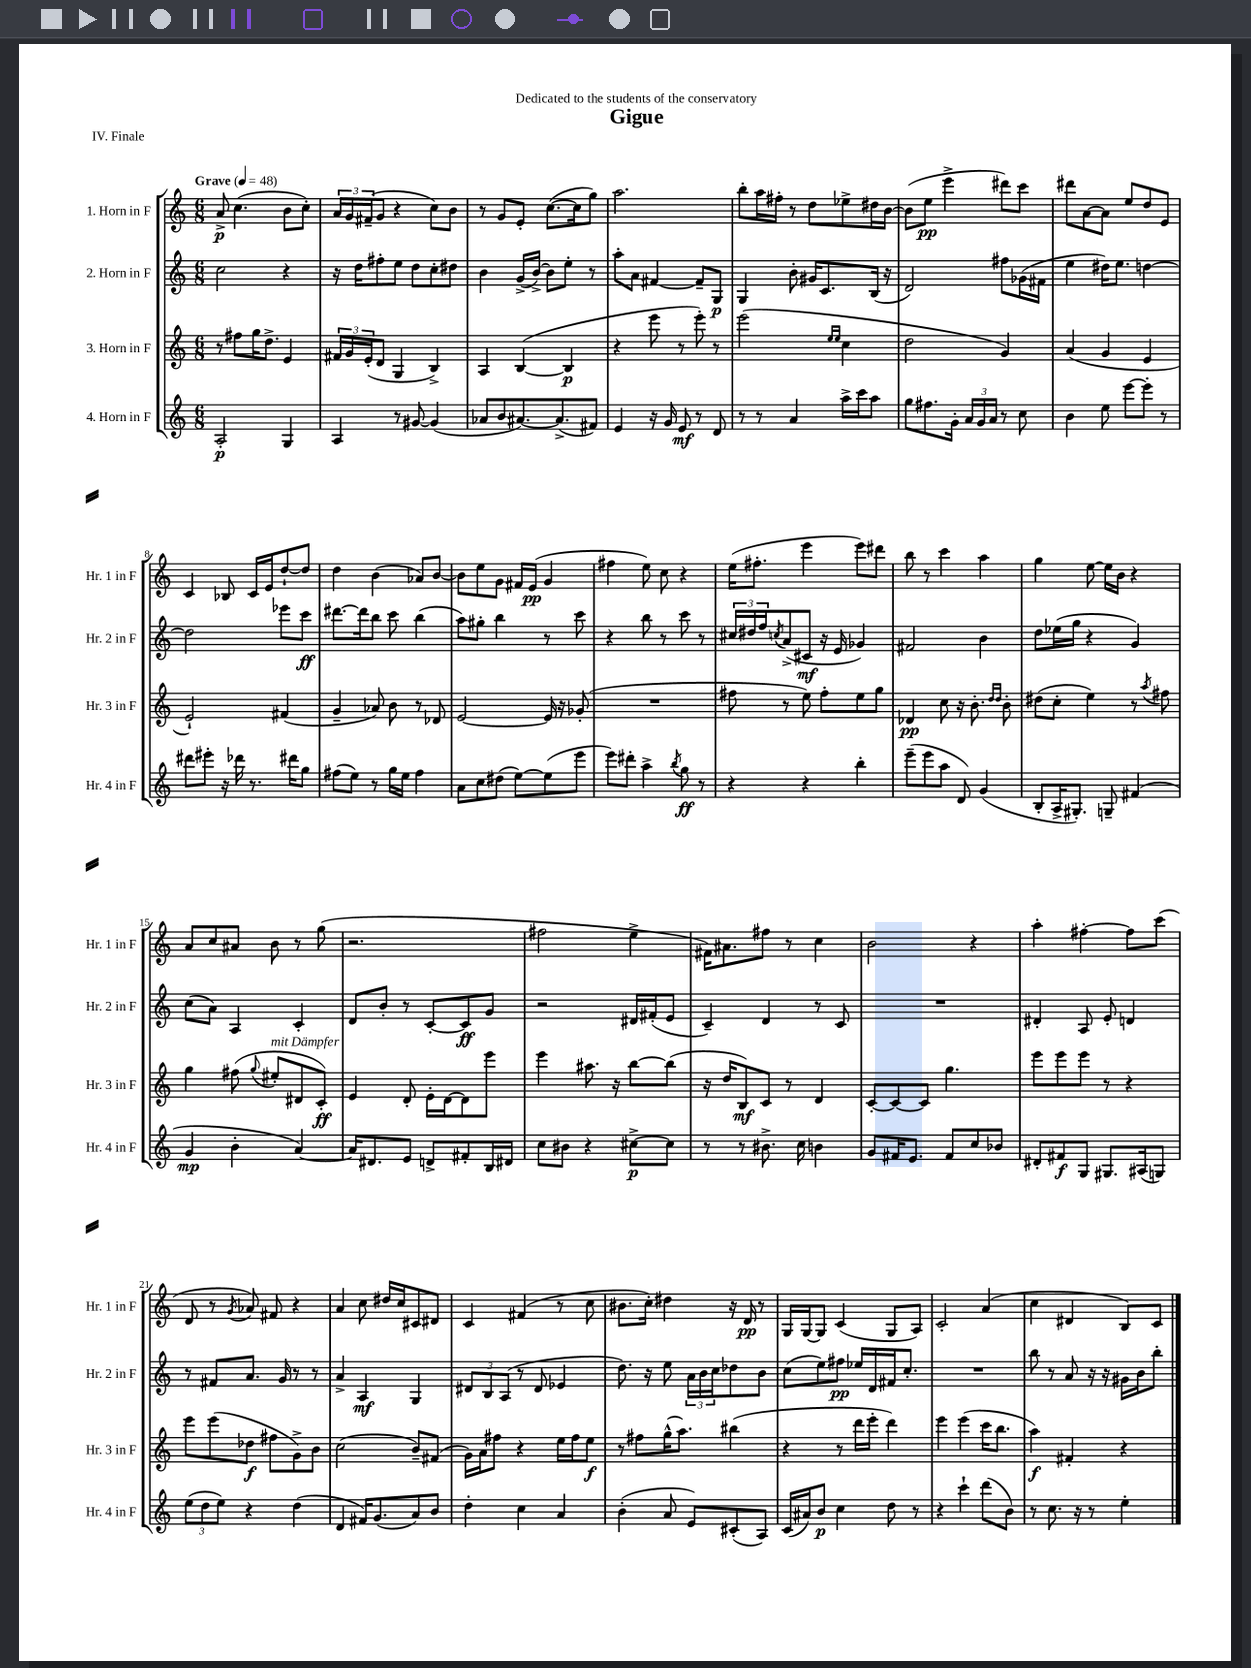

**kern	**kern	**kern	**kern
*staff4	*staff3	*staff2	*staff1
*clefG2	*clefG2	*clefG2	*clefG2
*k[]	*k[]	*k[]	*k[]
*M6/8	*M6/8	*M6/8	*M6/8
*MM48	*MM48	*MM48	*MM48
2A'	8r	2cc	8a^
.	8ff#	.	(4.cc
.	16gg	.	.
.	8.dd^	.	.
4G	4e	4r	8b
.	.	.	8cc')
=	=	=	=
4A	24f#	16r	24a
.	24g	.	24g
.	.	16dd	.
.	(24e'	.	(24f#~
.	8d	8ff#'	8g
8r	4G	8ee	4r
[8g#	.	8dd	.
(4g#]	4B^)	8cc'	8cc)
.	.	8dd#	8b
=	=	=	=
8a-	4A	4b	8r
8b	.	.	8g
[8.a#)	([4B	(16g^	8e'
.	.	[16b^)	.
.	.	8b]	([8.cc
(8.a#^]	.	.	.
.	4B]	8ee'	.
.	.	.	16cc]
8f#)	.	8r	8gg)
=	=	=	=
4e	4r	8aa'	2.aa
.	.	8a	.
16r	8eee	[4f#	.
16g	.	.	.
8e	8r	.	.
8r	8eee')	8f#~]	.
8d	8r	8G	.
=	=	=	=
8r	(2eee	4G	8bb'
8r	.	.	16aa
.	.	.	16ff#'
4a	.	8b'	8r
.	.	16g#	8dd
.	.	8.c	.
.	16qqee	.	.
.	16qqee	.	.
16aa^	4cc	.	8ee-^
16ccc	.	.	.
8aa	.	(16B	16dd#
.	.	16r	[16b
=	=	=	=
8gg	2dd	2d)	(8b]
8.ff#	.	.	8ee
.	.	.	4eee^
16g'	.	.	.
24a	.	.	.
24g	.	.	.
24a	.	.	.
8r	4g)	8ff#	8ddd#)
8cc	.	(16g-	8ccc
.	.	16f#	.
=	=	=	=
4b	(4a	4ee	8ddd#
.	.	.	[8a
8ee	4g	16dd#)	8a]
.	.	8.ee	.
[8eee	.	.	8ee
8eee']	4e	[4dd	8dd
8r	.	.	8e
=	=	=	=
8ddd#	2e`)	2dd]	4c
8eee#'	.	.	.
16r	.	.	8B-
16ddd-	.	.	.
8.r	.	.	16c
.	.	.	16e
.	(4f#	8eee-	[8dd`
16ddd#	.	.	.
8gg	.	8ccc	8dd]
=	=	=	=
(8ff#	4g~	[8.ddd#	4dd
8ee)	.	.	.
.	.	16ddd#]	.
8r	8a-)	8bb	(4b
16gg	8b	8ccc	.
16ee	.	.	.
4ff#	8r	(4bb	8a-)
.	8d-	.	[8b
=	=	=	=
8a	[2e	8aa)	8b]
8cc	.	8gg#'	8ee
(8dd#	.	4bb	8g
[8ee)	.	.	16f#
.	.	.	(16e
(8ee]	16e]	8r	4g
.	16r	.	.
8eee	(8g-'	8ccc	.
=	=	=	=
8eee)	2.r	4r	4ff#
8ddd#'	.	.	.
4aa^	.	8bb	8ee)
.	.	8r	8cc
8qbb	.	.	.
8gg	.	8ccc	4r
8r	.	8r	.
=	=	=	=
4r	8ff#	24cc#	(16ee
.	.	24dd#	.
.	.	.	8.ff#'
.	.	24ff	.
.	.	8qcc	.
.	8r	(8a^	.
4r	8ee)	8c#	4eee
.	8ff#'	16r	.
.	.	16e	.
4bb'	8ee	4g-)	8eee)
.	8gg	.	8ddd#
=	=	=	=
(8eee~	4d-	2f#	8bb
8eee	.	.	8r
8aa	8cc	.	4ccc
8d)	16r	.	.
.	8.b'	.	.
(4g	.	4b	4aa
.	16qqdd	.	.
.	16qqdd	.	.
.	8b'	.	.
=	=	=	=
8B'	(8dd#	8dd	4gg
16A^	8cc'	(16ee-	.
8.G#')	.	16gg	.
.	4ee)	4r	[8ee
8G~	.	.	16ee]
.	.	.	16b
(4f#	8r	4g)	4r
.	8qaa	.	.
.	8ff#	.	.
=	=	=	=
4g	4gg	(8cc	8a
.	.	8a)	8cc
4b'	(8ff#	4A	8a#
.	8qqgg	.	.
.	8ee#'	.	8b
[4a)	8d#	4c'	8r
.	8c')	.	(8gg
=	=	=	=
16a]	4e	8d	2.r
8.d#	.	.	.
.	.	8b'	.
8e	8d'	8r	.
8d^	16e'	[8c'	.
.	[16d	.	.
8f#'	8d]	8c]	.
16B	8eee	8g	.
16d#	.	.	.
=	=	=	=
8cc	4eee	2r	2ff#
8b#	.	.	.
4r	8.aa#	.	.
.	16r	.	.
[8cc#^	[8bb	16d#	4ee^
.	.	(16f#'	.
8cc#]	(8bb]	8e	.
=	=	=	=
8r	16r	4c~)	16f#)
.	16dd	.	8.a#
8r	8B)	.	.
8.b#^	8c	4d	8ff#
.	8r	.	8r
16cc	.	.	.
4b	4d	8r	4cc
.	.	8c	.
=	=	=	=
8g	[8c'	2.r	2b
16f#	8c_	.	.
8.e	.	.	.
.	8c]	.	.
8f#	4.gg	.	.
8cc	.	.	4r
8b-	.	.	.
=	=	=	=
8d#'	8eee	4d#'	4aa'
8f#	8eee	.	.
8G	8eee	8A	[4ff#'
8.G#	8r	8e'	.
.	4r	4d	8ff#]
(16A#	.	.	.
8G)	.	.	(8ccc
=	=	=	=
(12ee	8eee	8r	8d
12dd	.	.	.
.	(8eee	8f#	8r
12ee)	.	.	.
.	.	.	8qg
4r	8dd-	8.a	8a-)
.	8ff#	.	8f#
.	.	16g	.
(4dd	8g^)	8r	4r
.	8b	8r	.
=	=	=	=
4d	(2cc	4a^	4a
16f#)	.	4A	8cc
(8.g	.	.	.
.	.	.	16dd#
.	.	.	16cc
8a)	8b~)	4G	8c#
8b	(8f#	.	8d#
=	=	=	=
4dd'	16g)	12d#	4c
.	16a	.	.
.	.	12B	.
.	8ff#	.	.
.	.	(12A	.
4cc	4r	8r	(4f#
.	.	8d#	.
4a	16ee	4e-	8r
.	16ff#	.	.
.	8ee	.	8cc
=	=	=	=
(4b'	8r	8.dd)	8.b#
.	8ff#	.	.
.	.	16r	16cc')
8a	(16gg^^	8ee	4dd#
.	8.aa)	.	.
8e)	.	24a	.
.	.	24b	.
.	.	24cc	.
(8c#'	(4bb#	8dd-	16r
.	.	.	16d
8A)	.	8b	8r
=	=	=	=
(16c	4r	(8cc	16G
16a#)	.	.	[16G
8b	.	8ee)	8G]
4cc	8r	8ff#	(4c
.	16ddd	16ee-	.
.	16eee'	16d	.
8dd	4ddd)	16f#	8G
.	.	8.cc'	.
8r	.	.	8A)
=	=	=	=
4r	4eee	2.r	2c'
4ccc`	(4eee	.	.
(8ddd	16ccc	.	(4a
.	8.bb	.	.
8b)	.	.	.
=	=	=	=
8r	4aa)	8bb	4cc
8.cc	.	8r	.
.	4f#'	8a	4d#
16r	.	.	.
8r	.	16r	.
.	.	16r	.
4ee'	4r	16g#	8B)
.	.	16b	.
.	.	8bb'	8c
==	==	==	==
*-	*-	*-	*-
